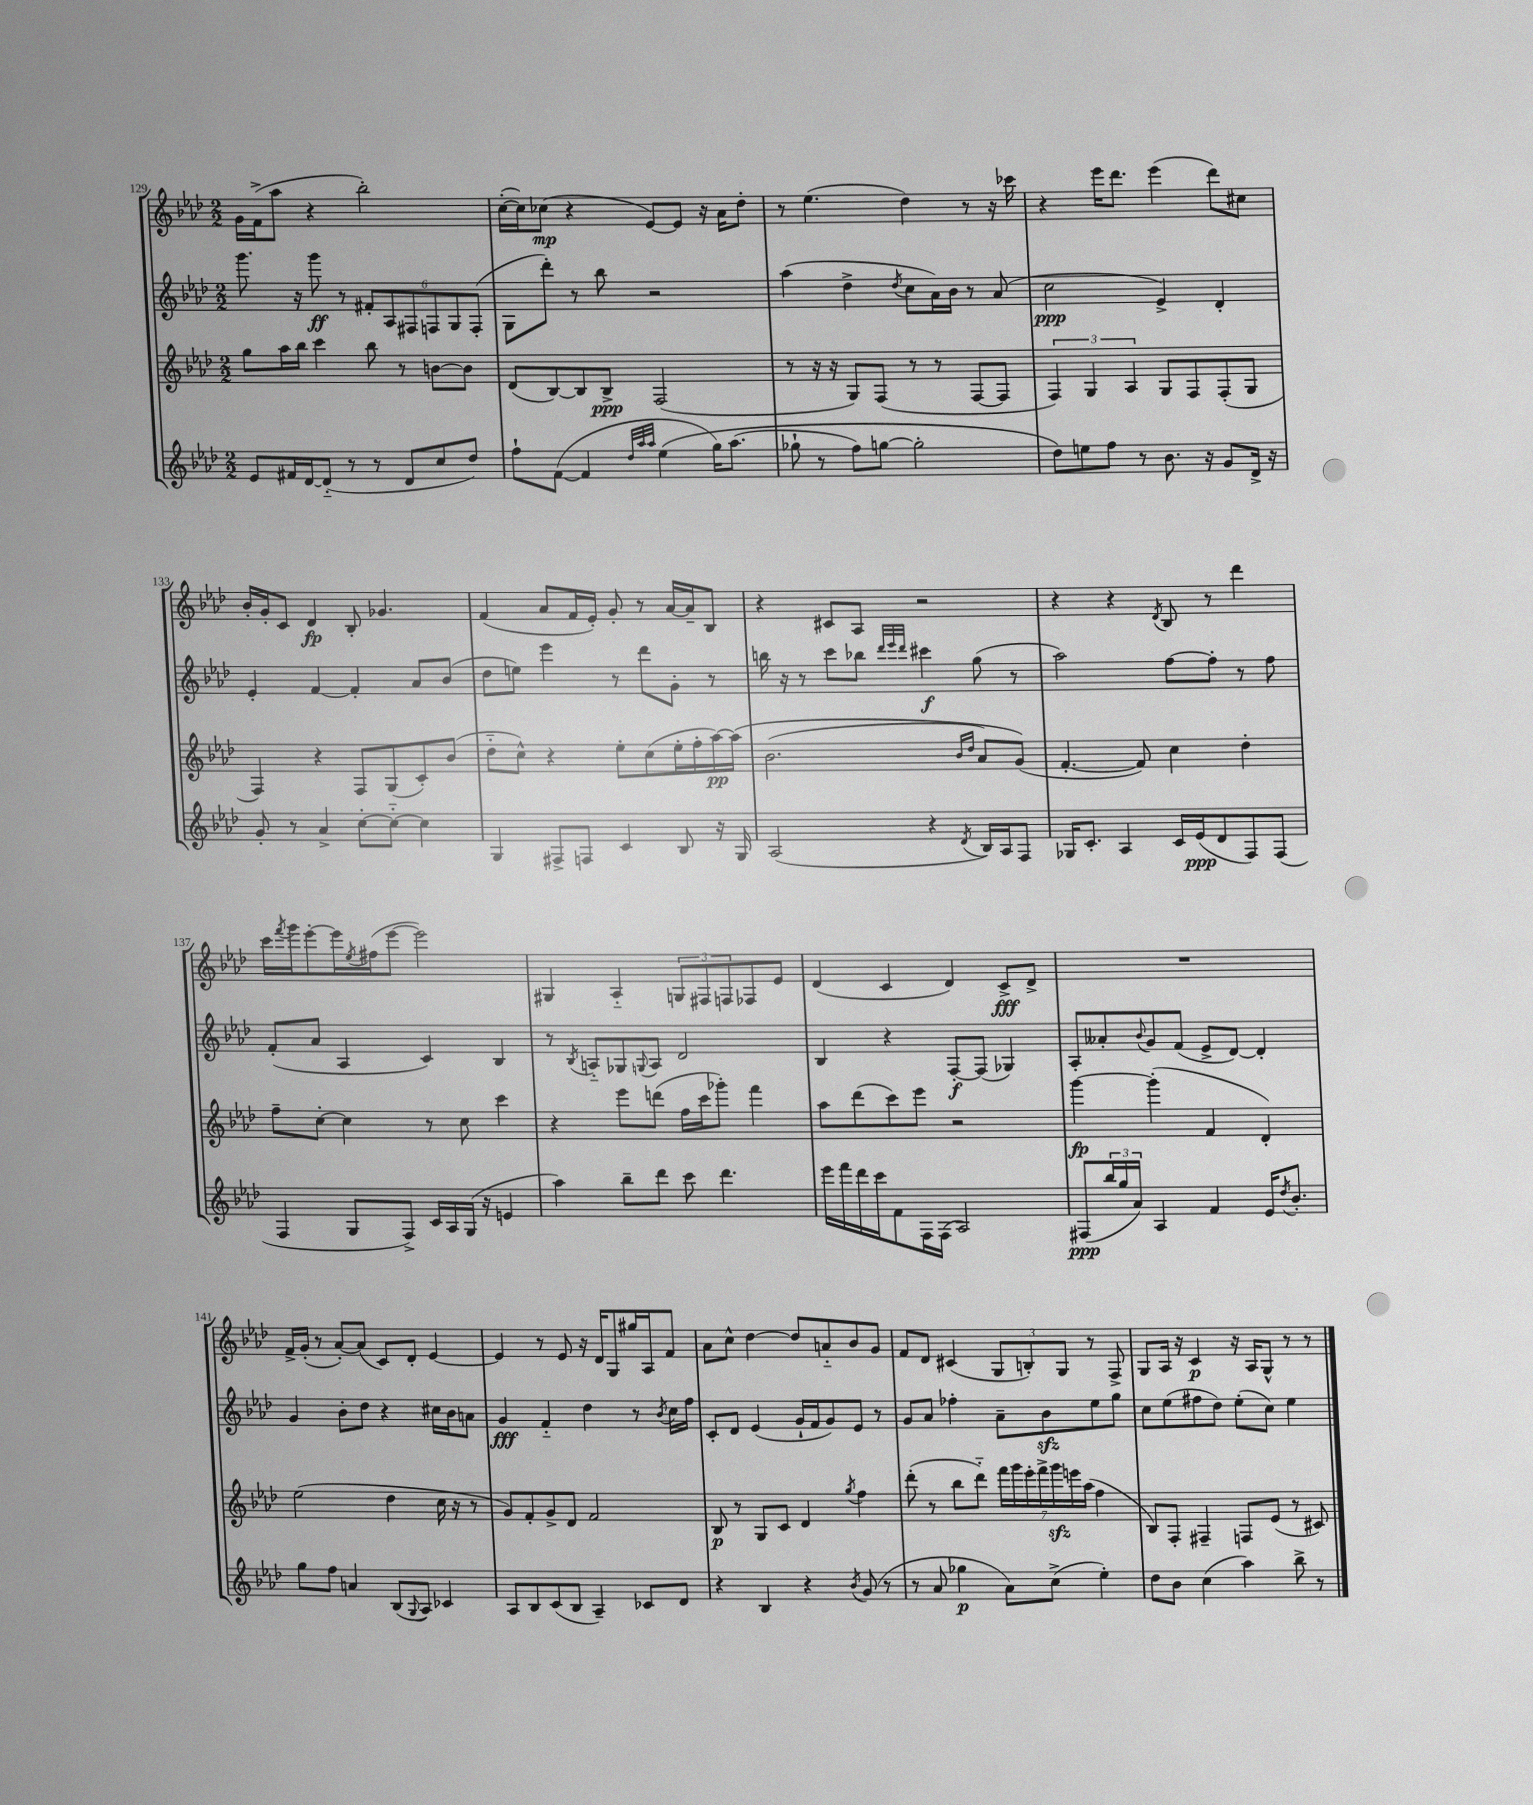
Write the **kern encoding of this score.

**kern	**kern	**kern	**kern
*staff4	*staff3	*staff2	*staff1
*clefG2	*clefG2	*clefG2	*clefG2
*k[b-e-a-d-]	*k[b-e-a-d-]	*k[b-e-a-d-]	*k[b-e-a-d-]
*M2/2	*M2/2	*M2/2	*M2/2
8e-/L	8gg\L	8.ggg\	16g\LL
.	.	.	(16f^\J
16f#/L	16aa-\L	.	8aa-\J
[16d-/J	16bb-\JJ	16r	.
(8d-'~/]J	4ccc\	8ggg\	4r
8r	.	8r	.
8r	8bb-\	12f#'/L	2bb-'\)
.	.	12A-/	.
8d-/L	8r	.	.
.	.	12F#/	.
8cc/	[8b\L	12F/	.
.	.	12G/	.
8dd-/J)	8b\]J	.	.
.	.	(12F'/J	.
=	=	=	=
8ff`\L	(8d-/L	8G\L	([16cc'\LL
.	.	.	16cc\]J)
([8f\J	[8B-/)	8ddd-'\J)	(8cc-\J
4f/]	8B-/]	8r	4r
.	8B-^/J	8bb-\	.
32qqdd-/LLL	.	.	.
32qqaa-/	.	.	.
32qqaa-/JJJ	.	.	.
&(4ee-\	(2F/	2r	[8e-/L)
.	.	.	8e-/]J
16gg\LK)	.	.	16r
(8.aa-\J	.	.	16a-\LK
.	.	.	8dd-'\J
=	=	=	=
8gg-`\	8r	(4aa-\	8r
8r	16r	.	(4.ee-\
.	16r	.	.
8ff\L)	8G/L)	4dd-^\	.
[8gg\J	(8F/J	.	.
.	.	8qdd-/	.
2gg'\]	8r	8cc\L	4dd-\)
.	8r	16a-\L)	.
.	.	16b-\JJ	.
.	[8F/L	8r	8r
.	8F/]J	(8a-/	16r
.	.	.	16ccc-\
=	=	=	=
8dd-\L&)	6F/)	2cc\	4r
8ee\	.	.	.
.	6G/	.	.
8ff\J	.	.	16eee-\LK
.	.	.	8.ddd-\J
.	6A-/	.	.
8r	.	.	.
8.b-\	8G/L	4e-^/)	(4eee-\
.	8F/	.	.
16r	.	.	.
8g/L	(8F'/	4d-'/	8ddd-\L)
16d-^/Jk	8G/J	.	8cc#\J
16r	.	.	.
=	=	=	=
8g'/	4F/)	4e-'/	16b-'/LL
.	.	.	16g'/J
8r	.	.	8c/J
4a-^/	4r	[4f/	4d-/
[8cc'\L	8F/L	4f'/]	8B-'/
8cc'~\_J	(8G/	.	4.g-/
4cc\]	8c'/)	8a-/L	.
.	(8b-/J	(8b-/J	.
=	=	=	=
4G/	8dd-'~\L	8dd-\L	(4f/
.	8cc^^\J)	8ee\J)	.
8F#^/L	4r	4eee-\	8a-/L
8F/J	.	.	16f/L
.	.	.	16e-'/JJ)
4c/	8ee-'\L	8r	8g'/
.	(8cc\	8ddd-\L	8r
8B-/	16ee-'\L	8g'\J	[16a-/LL
.	16ff'\	.	16a-~/]J
16r	[16aa-\)	8r	8B-/J
16G/	&(16aa-\]JJ	.	.
=	=	=	=
(2A-/	(2.b-\	16bb\	4r
.	.	16r	.
.	.	8r	.
.	.	8ccc\L	8c#/L
.	.	8bb-\J	8A-/J
.	.	32qqddd-/LLL	.
.	.	32qqeee-/	.
.	.	32qqddd-/JJJ	.
4r	.	4ccc#\	2r
.	16qqb-/LL	.	.
8qd-/	16qqdd-/JJ	.	.
16B-/LL)	8a-/L)	(8gg\	.
16A-/J	.	.	.
8F/J	(8g/J&)	8r	.
=	=	=	=
16G-/LK	[4.f'/	2aa-\)	4r
8.c'/J	.	.	.
4A-/	.	.	4r
.	8f/])	.	.
.	.	.	8qd-/
16c/LL	4cc\	[8ff\L	8B-/
(16e-/J	.	.	.
8d-/	.	8ff'\]J	8r
8F/)	4dd-'\	8r	4ddd-\
(8F/J	.	8ff\	.
=	=	=	=
4F/	8ff~\L	(8f'/L	16ccc\LL
.	.	.	8qfff/
.	.	.	16ggg\J
.	[8cc'\J	8a-/J	[8eee-'\
8G/L	4cc\]	4A-/	16eee-\]L
.	.	.	8qee-/
.	.	.	(16ff#\J
8F^/J)	.	.	[8eee-\J
16c/LL	8r	4c/)	2eee-\])
16A-/	.	.	.
(16G/JJ	8cc\	.	.
16r	.	.	.
4e/	4ccc\	4B-/	.
=	=	=	=
4aa-\)	4r	8r	4G#/
.	.	8qB-/	.
.	.	8A'~/L	.
8bb-~\L	8eee-\L	8G-/	4A-'~/
.	.	8qqG/	.
8ddd-\J	(8ddd\J	8A/J	.
8ccc\	16ff\LL	2d-/	12G/L
.	16ccc\J	.	.
.	.	.	12F#/
4.ddd-\	8ggg-'\J)	.	.
.	.	.	12F/
.	4fff\	.	8F-/
.	.	.	8e-/J
=	=	=	=
16eee-\LL	8aa-\L	4B-/	(4d-/
16fff\	.	.	.
16ddd-\	(8ddd-\	.	.
16ccc\J	.	.	.
8f\	8ccc\)	4r	4c/
16F\L	8eee-\J	.	.
(16F\JJ	.	.	.
2A-/)	2r	[8F'/L	4d-/)
.	.	(8F/]J	.
.	.	4G-/)	8c^/L
.	.	.	8d-^/J
=	=	=	=
(8F#/L	[4ggg\	8A-'/L	1r
24bb-/L	.	8a--'/	.
24gg/	.	.	.
24a-/JJ)	.	.	.
.	.	8qqb-/	.
4A-/	(4ggg'\]	8g/	.
.	.	(8f/J	.
4f/	4f/	8e-^/L	.
.	.	[8d-/J)	.
16e-/LK	4d-'/)	4d-'/]	.
8qdd-/	.	.	.
8.b-'/J	.	.	.
=	=	=	=
8gg\L	(2ee-\	4g/	16f^/LL
.	.	.	(16g'/JJ
8ff\J	.	.	8r
4a/	.	8b-'\L	[8a-'/L)
.	.	8dd-\J	(8a-/]J
(8B-/L	4dd-\	4r	8c/L)
8qqG/	.	.	.
8A-/J)	.	.	8d-'/J
4c-/	16cc\	16cc#\LL	[4e-/
.	16r	16b-\J	.
.	8r	8a\J	.
=	=	=	=
8A-/L	8g/L)	4g/	4e-/]
8B-/	8f'/	.	.
(8c/	8g^/	4f'~/	8r
8B-/J	8d-/J	.	8e-/
4A-~/)	2f/	4dd-\	16r
.	.	.	16d-/LK
.	.	.	8G/
8c-/L	.	8r	16gg#/L
.	.	.	16A-/J
.	.	8qb-/	.
8d-/J	.	16cc\LL	8f/J
.	.	16ff\JJ	.
=	=	=	=
4r	8B-/	8c'/L	8a-\L
.	8r	8d-/J	8cc^^\J
4B-/	8G/L	(4e-/	[4dd-\
.	8c/J	.	.
4r	4d-/	16g`/LL	8dd-/]L
.	.	16f/J	.
.	.	8g/)	8a'~/
8qb-/	8qgg/	.	.
(8g/	4ff\	8e-/J	8b-/
8r	.	8r	8g/J
=	=	=	=
8r	(8ddd-'\	8g/L	8f/L
8a-/	8r	8a-/J	8d-/J
4gg-\	8bb-\L	4ff-'\	(4c#/
.	8ddd-'~\J)	.	.
8a-\L)	28fff\LL	8a-~\L	12G/L
.	28ggg\	.	.
.	28eee-'\	.	.
.	.	.	12B'/)
.	28fff^\	.	.
(8cc^\J	.	8b-\	.
.	28ggg\	.	.
.	.	.	12G/J
.	28eee\	.	.
.	(28aa-\JJ	.	.
4ee-'\)	4ff\	8ee-\	8r
.	.	8gg\J	8F^/
=	=	=	=
8dd-\L	8B-/L)	8cc\L	8G/L
8b-\J	8F'/J	(8ee-\	16A-/Jk
.	.	.	16r
(4cc\	4F#~/	8ff#\	4c/
.	.	8dd-\J)	.
4aa-\)	8F/L	(8ee-'\L	16r
.	.	.	16A-/LK
.	(8e-/J	8cc\J)	8G^^/J
8bb-^\	8r	4ee-\	8r
8r	8c#/)	.	8r
==	==	==	==
*-	*-	*-	*-
